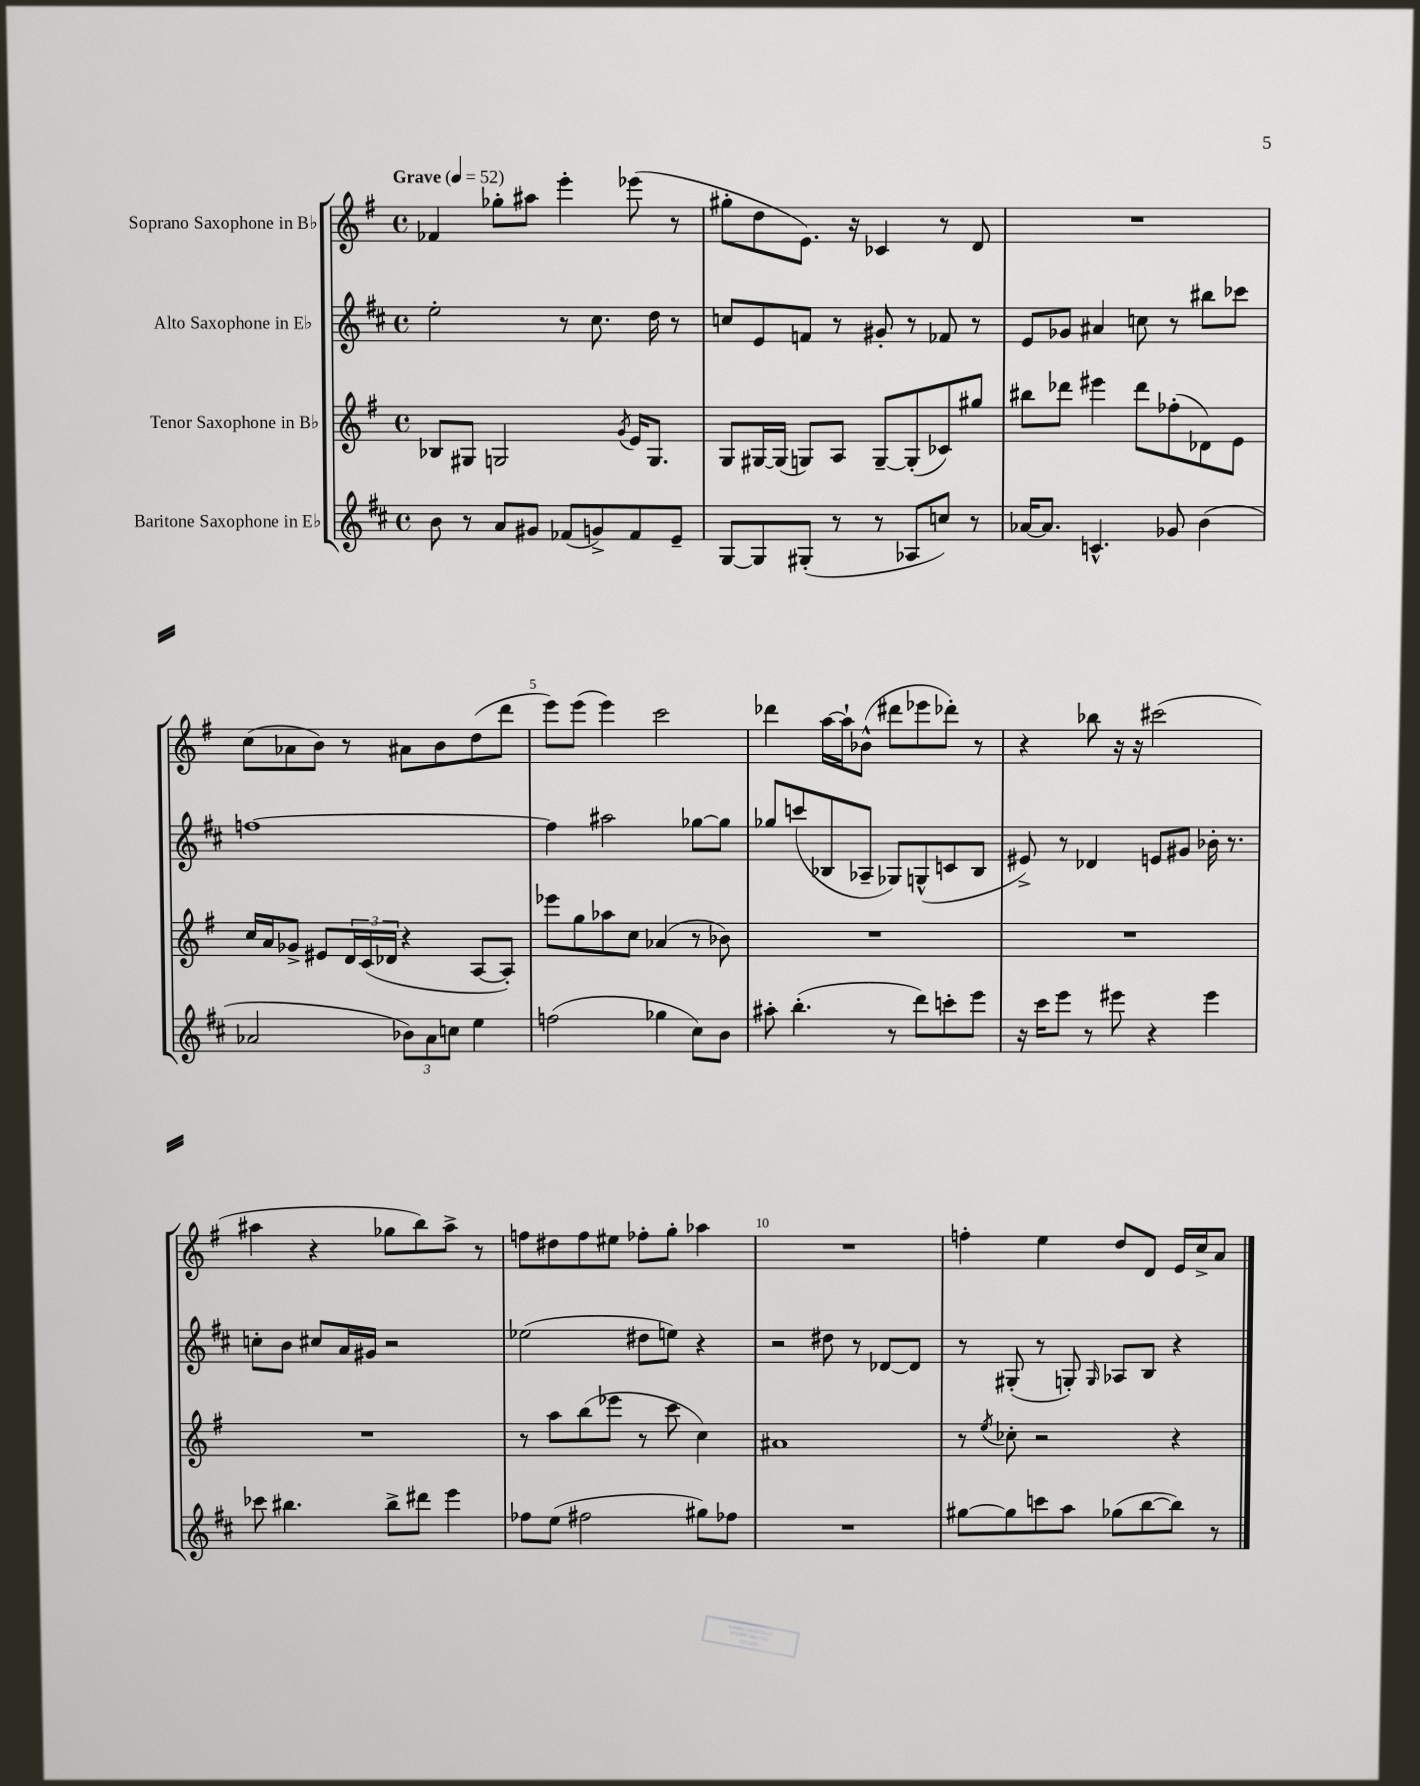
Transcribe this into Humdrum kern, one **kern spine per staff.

**kern	**kern	**kern	**kern
*part4	*part3	*part2	*part1
*staff4	*staff3	*staff2	*staff1
*I"Baritone Saxophone in E♭	*I"Tenor Saxophone in B♭	*I"Alto Saxophone in E♭	*I"Soprano Saxophone in B♭
*clefG2	*clefG2	*clefG2	*clefG2
*k[f#c#]	*k[f#]	*k[f#c#]	*k[f#]
*M4/4	*M4/4	*M4/4	*M4/4
*met(c)	*met(c)	*met(c)	*met(c)
*MM52	*MM52	*MM52	*MM52
=1	=1	=1	=1
!	!	!	!LO:TX:a:B:t=Grave
8b\	8B-X/L	2ee'\	4f-X/
8r	8G#X/J	.	.
8a/L	2Gn/	.	8gg-X'\L
8g#X/J	.	.	8aa#X\J
(8f-X/L	.	8r	4eee'\
8gn^/)	.	8.cc#\	.
.	8qg/	.	.
8f-/	16e/KL	.	(8eee-X\
.	8.G/J	16dd\	.
8e~/J	.	8r	8r
=2	=2	=2	=2
[8G/L	8G/L	8ccn/L	8gg#X'\L
8G/]	[16G#X/L	8e/	8dd\
.	(16G#/JJ]	.	.
(8G#X'/J	8Gn/L)	8fn/J	8.e\J)
8r	8A/J	8r	.
.	.	.	16r
8r	[8G~/L	8g#X'/	4c-X/
8A-X/L	(8G'/]	8r	.
8ccn/J)	8c-X/)	8f-X/	8r
8r	8gg#X/J	8r	8d/
=3	=3	=3	=3
[16a-X/KL	8bb#X\L	8e/L	1r
8.a-/J]	.	.	.
.	8ddd-X\J	8g-X/J	.
4.cn^^/	4eee#X\	4a#X/	.
.	8ddd-\L	8ccn\	.
8g-X/	(8ff-X'\	8r	.
(4b\	8d-X\)	8bb#X\L	.
.	8e\J	8ccc-X\J	.
!!LO:LB:g=z
=4	=4	=4	=4
2a-X/	16cc/LL	[1ffn	(8cc\L
.	16a/J	.	.
.	8g-X^/J	.	8a-X\
.	8e#X/L	.	8b\J)
.	24d/L	.	8r
.	(24c/	.	.
.	24d-X/JJ	.	.
12b-X\L)	4r	.	8a#X\L
12a-\	.	.	.
.	.	.	8b\
12ccn\J	.	.	.
4ee\	[8A/L	.	(8dd\
.	8A'/J])	.	8ddd\J
=5	=5	=5	=5
(2ffn\	8eee-X\L	4ff\]	8eee\L)
.	8gg\	.	(8eee\J
.	8aa-X\	2aa#X\	4eee\)
.	8cc\J	.	.
4gg-X\	(4a-X/	.	2ccc\
8cc#\L)	8r	[8gg-X\L	.
8b\J	8b-X\)	8gg-\J]	.
=6	=6	=6	=6
8aa#X'\	1r	8gg-X/L	4ddd-X\
(4.bb'\	.	(8cccn/	.
.	.	8B-X/	[16aa\LL
.	.	.	16aa`\J]
.	.	8A-X~/J	(8b-X^^\J
8r	.	8G-X/L)	8ddd#X\L
8ddd\L)	.	(8Gn^^/	8eee-X\
8cccn'\	.	8cn/	8ddd-X'\J)
8eee\J	.	8B-/J	8r
=7	=7	=7	=7
16r	1r	8e#X^/)	4r
16ccc#\KL	.	.	.
8eee\J	.	8r	.
8r	.	4d-X/	8bb-X\
8eee#X\	.	.	16r
.	.	.	16r
4r	.	8en/L	(2ccc#X\
.	.	8g#X/J	.
4eee#\	.	16b-X'\	.
.	.	8.r	.
!!LO:LB:g=z
=8	=8	=8	=8
8ccc-X\	1r	8ccn'\L	4aa#X\
4.bb#X\	.	8b\J	.
.	.	8cc#X/L	4r
.	.	16a/L	.
.	.	16g#X/JJ	.
8bb#^\L	.	2r	8gg-X\L
8ddd#X\J	.	.	8bb\)
4eee\	.	.	8aa#^\J
.	.	.	8r
=9	=9	=9	=9
8ff-X\L	8r	(2ee-X\	8ffn\L
(8ee\J	8aa\L	.	8dd#X\
2ff#X\	(8bb\	.	8ff\
.	8eee-X\J	.	8ee#X\J
.	8r	8dd#X\L	8ff-X'\L
.	8ccc\	8een\J)	8gg'\J
8gg#X\L)	4cc\)	4r	4aa-X\
8ff-X\J	.	.	.
=10	=10	=10	=10
1r	1a#X	2r	1r
.	.	8dd#X\	.
.	.	8r	.
.	.	[8d-X/L	.
.	.	8d-/J]	.
=11	=11	=11	=11
[8gg#X\L	8r	8r	4ffn'\
.	8qee/	.	.
8gg#\]	8cc-X'\	(8G#X'/	.
8cccn\	2r	8r	4ee\
8aa\J	.	8Gn'/)	.
.	.	16qqG/	.
(8gg-X\L	.	8A-X/L	8dd/L
[8bb\	.	8B/J	8d/J
8bb\J])	4r	4r	16e/LL
.	.	.	16cc^/J
8r	.	.	8a/J
==	==	==	==
*-	*-	*-	*-
